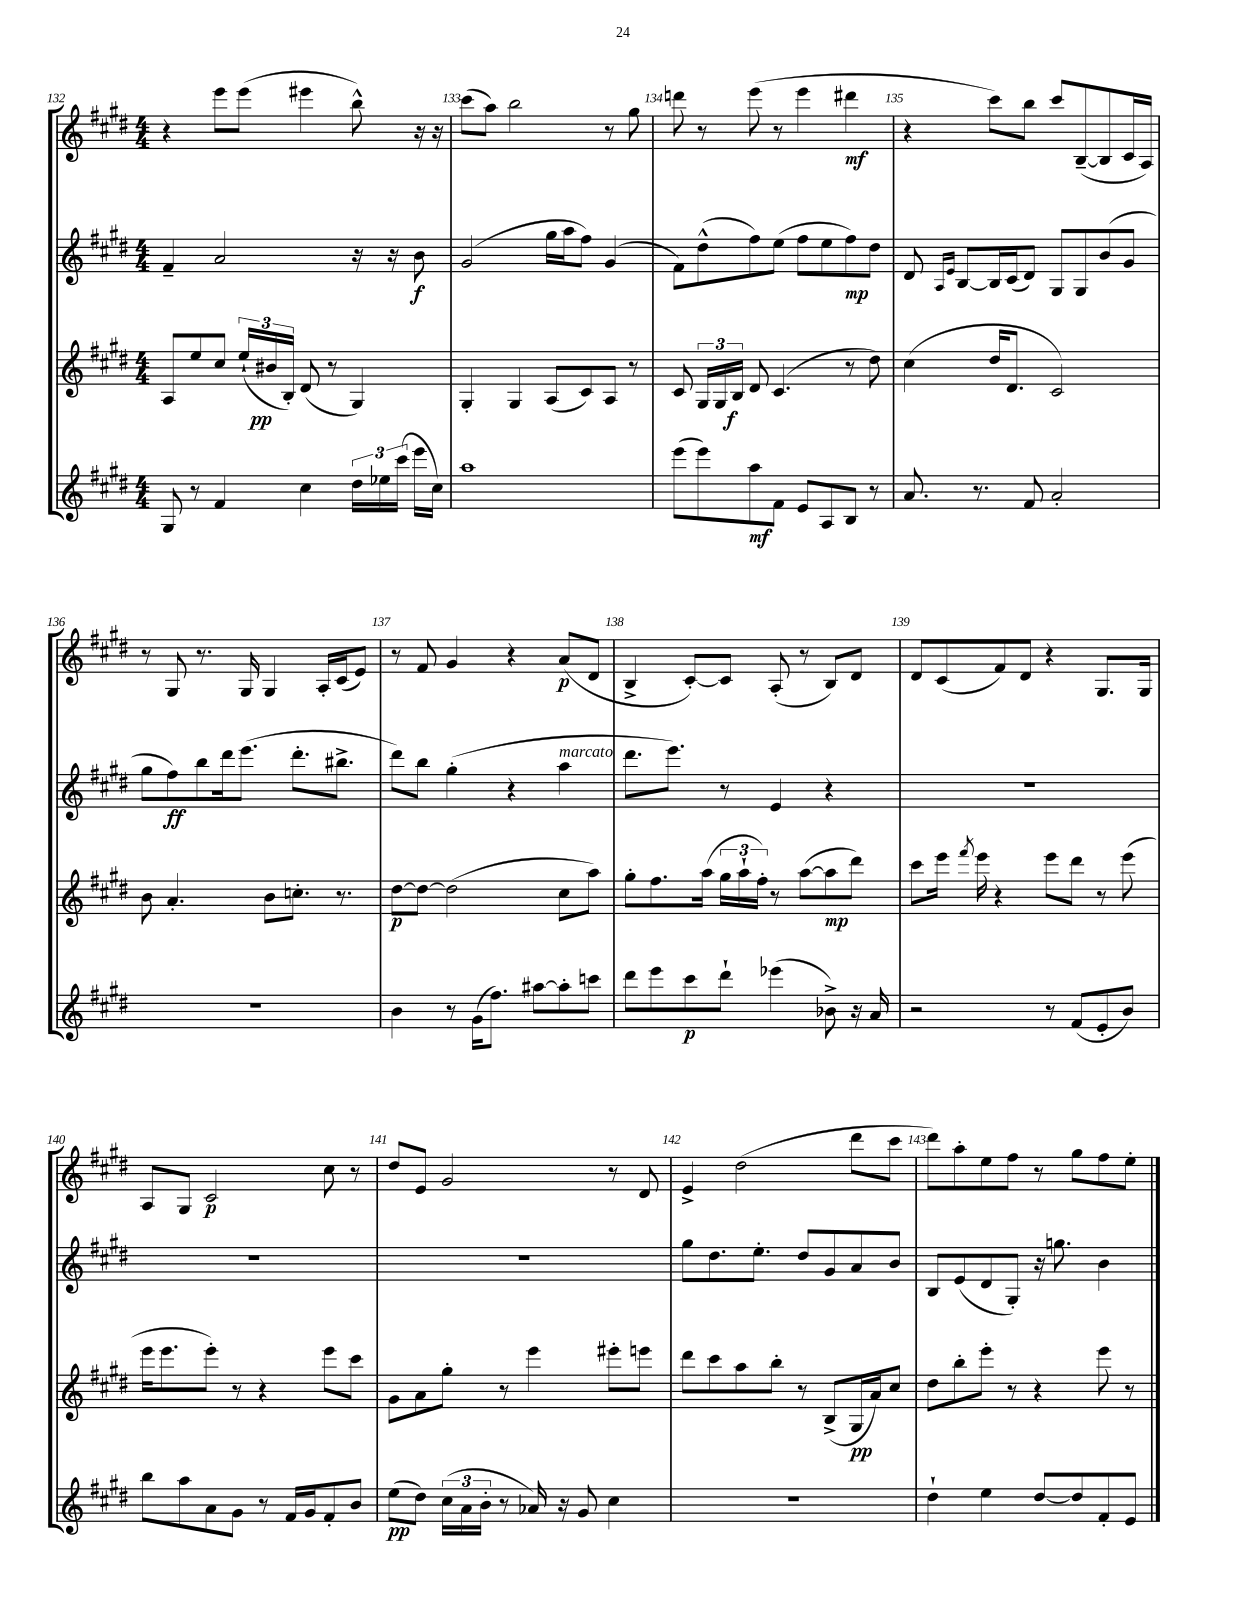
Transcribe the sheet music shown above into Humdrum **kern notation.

**kern	**kern	**kern	**kern
*staff4	*staff3	*staff2	*staff1
*clefG2	*clefG2	*clefG2	*clefG2
*k[f#c#g#d#]	*k[f#c#g#d#]	*k[f#c#g#d#]	*k[f#c#g#d#]
*M4/4	*M4/4	*M4/4	*M4/4
8G#	8A	4f#~	4r
8r	8ee	.	.
4f#	8cc#	2a	8eee
.	(24ee`	.	(8eee
.	24b#	.	.
.	24B')	.	.
4cc#	(8d#	.	4eee#
.	8r	.	.
24dd#	4G#)	16r	8bb^^)
24ee-	.	.	.
.	.	16r	.
(24ccc#	.	.	.
16eee	.	8b	16r
16cc#)	.	.	16r
=	=	=	=
1aa	4G#'	(2g#	(8ccc#
.	.	.	8aa)
.	4G#	.	2bb
.	(8A	16gg#	.
.	.	16aa	.
.	8c#)	8ff#)	.
.	8A	(4g#	8r
.	8r	.	8gg#
=	=	=	=
(8eee	8c#	8f#)	8ddd
8eee)	24G#	(8dd#^^	8r
.	24G#	.	.
.	24B	.	.
8aa	8d#	8ff#)	(8eee
8f#	(4.c#	(8ee	8r
8e	.	8ff#	4eee
8A	.	8ee	.
8B	8r	8ff#)	4ddd#
8r	8dd#)	8dd#	.
=	=	=	=
8.a	(4cc#	8d#	4r
.	.	16qqA	.
.	.	16qqe	.
.	.	[8B	.
8.r	.	.	.
.	16dd#	16B]	8ccc#)
.	8.d#	(16c#	.
8f#	.	8d#)	8bb
2a'	2c#)	8G#	8ccc#
.	.	8G#	([8B~
.	.	(8b	8B]
.	.	8g#	16c#
.	.	.	16A)
=	=	=	=
1r	8b	8gg#	8r
.	4.a'	8ff#)	8G#
.	.	8bb	8.r
.	.	16ddd#	.
.	.	(8.eee	16G#
.	8b	.	4G#
.	8.cc'	8.ddd#'	.
.	.	.	16A'
.	8.r	8.bb#^	(16c#
.	.	.	8e)
=	=	=	=
4b	[8dd#	8ddd#)	8r
.	8dd#_	8bb	8f#
8r	(2dd#]	(4gg#'	4g#
(16g#	.	.	.
8.ff#)	.	.	.
.	.	4r	4r
[8aa#	.	.	.
8aa#']	8cc#	4aa	(8a
8ccc	8aa)	.	8d#
=	=	=	=
8ddd#	8gg#'	8.ddd#	4B^
8eee	8.ff#	.	.
.	.	8.eee)	.
8ccc#	.	.	[8c#')
.	(16aa	.	.
8ddd#`	24gg#	8r	8c#]
.	24aa`	.	.
.	24ff#')	.	.
(4eee-	8r	4e	(8A'
.	([8aa	.	8r
8b-^)	8aa]	4r	8B)
16r	8ddd#)	.	8d#
16a	.	.	.
=	=	=	=
2r	8ccc#	1r	8d#
.	16eee	.	(8c#
.	8qfff#	.	.
.	16eee	.	.
.	4r	.	8f#)
.	.	.	8d#
8r	8eee	.	4r
(8f#	8ddd#	.	.
8e'	8r	.	8.G#
8b)	(8eee	.	.
.	.	.	16G#
=	=	=	=
8bb	16eee	1r	8A
.	8.eee	.	.
8aa	.	.	8G#
8a	8eee')	.	2c#
8g#	8r	.	.
8r	4r	.	.
16f#	.	.	.
16g#	.	.	.
8f#'	8eee	.	8cc#
8b	8ccc#	.	8r
=	=	=	=
(8ee	8g#	1r	8dd#
8dd#)	8a	.	8e
(24cc#	8gg#'	.	2g#
24a	.	.	.
24b'	.	.	.
8r	8r	.	.
16a-)	4eee	.	.
16r	.	.	.
8g#	.	.	.
4cc#	8eee#'	.	8r
.	8eee	.	8d#
=	=	=	=
1r	8ddd#	8gg#	4e^
.	8ccc#	8.dd#	.
.	8aa	.	(2dd#
.	.	8.ee'	.
.	8bb'	.	.
.	8r	8dd#	.
.	(8B^	8g#	.
.	16G#	8a	8ddd#
.	16a)	.	.
.	8cc#	8b	8ccc#
=	=	=	=
4dd#`	8dd#	8B	8ddd#)
.	8bb'	(8e	8aa'
4ee	8eee'	8d#	8ee
.	8r	8G#')	8ff#
[8dd#	4r	16r	8r
.	.	8.gg	.
8dd#]	.	.	8gg#
8f#'	8eee	4b	8ff#
8e	8r	.	8ee'
==	==	==	==
*-	*-	*-	*-
